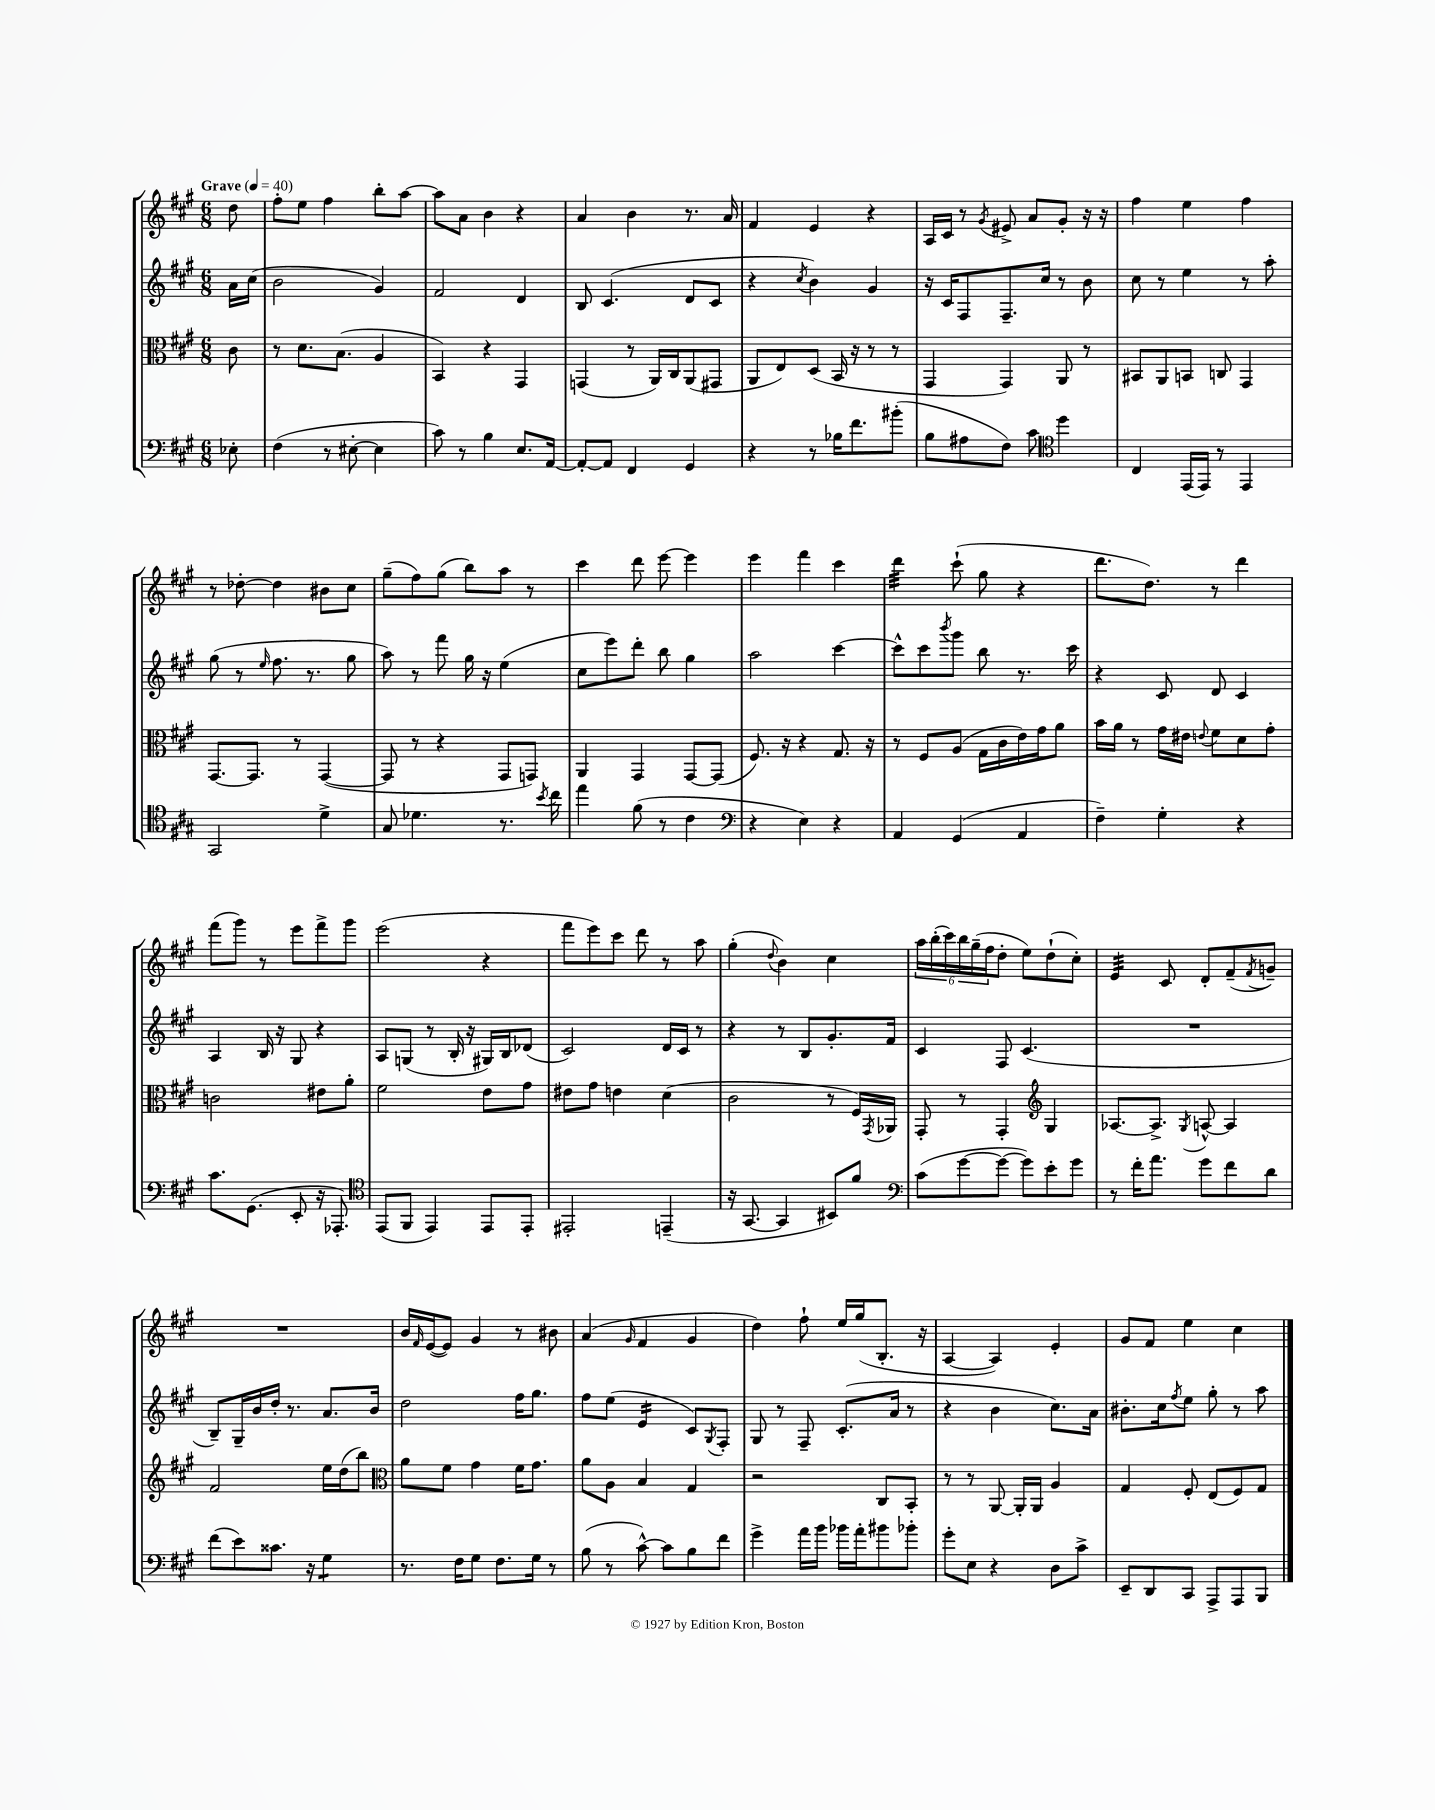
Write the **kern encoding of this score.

**kern	**kern	**kern	**kern
*staff4	*staff3	*staff2	*staff1
*clefF4	*clefC3	*clefG2	*clefG2
*k[f#c#g#]	*k[f#c#g#]	*k[f#c#g#]	*k[f#c#g#]
*M6/8	*M6/8	*M6/8	*M6/8
*MM40	*MM40	*MM40	*MM40
8E-'\	8c#\	16a\LL	8dd\
.	.	(16cc#\JJ	.
=	=	=	=
(4F#\	8r	2b\	8ff#'\L
.	8.d\L	.	8ee\J
8r	.	.	4ff#\
.	(8.B\J	.	.
[8E#'\	.	.	.
4E#\]	4A/	4g#/)	8bb'\L
.	.	.	[8aa\J
=	=	=	=
8c#\)	4BB/)	2f#/	8aa\]L
8r	.	.	8a\J
4B\	4r	.	4b\
8.E/L	4GG#/	4d/	4r
[16AA/Jk	.	.	.
=	=	=	=
8AA'/_L	(4GG/	8B/	4a/
8AA/]J	.	(4.c#/	.
4FF#/	8r	.	4b\
.	16AA/LL)	.	.
.	16C#/J	.	.
4GG#/	(8AA/	8d/L	8.r
.	8GG#/J	8c#/J	.
.	.	.	16a/
=	=	=	=
4r	8AA/L	4r	4f#/
.	8E/)	.	.
.	.	8qcc#/	.
8r	(8D/J	4b\)	4e/
16B-\LK	16BB/	.	.
8.f#\	16r	.	.
.	8r	4g#/	4r
(8b#'\J	8r	.	.
=	=	=	=
8B\L	4GG#/	16r	16A/LL
.	.	16c#/LK	16c#/JJ
8A#\	.	8F#/	8r
.	.	.	8qg#/
8F#\J)	4GG#/)	8.F#~/	8e#^/
8c#\	.	.	8a/L
.	.	16cc#/Jk	.
*clefC4	*	*	*
4dd\	8AA/	8r	8g#'/J
.	8r	8b\	16r
.	.	.	16r
=	=	=	=
4C#/	8BB#/L	8cc#\	4ff#\
.	8AA/	8r	.
(16EE/LL	8BB/J	4ee\	4ee\
16EE/JJ)	.	.	.
8r	8C/	.	.
4EE/	4GG#/	8r	4ff#\
.	.	8aa'\	.
=	=	=	=
2GG#/	[8.GG#/L	(8gg#\	8r
.	.	8r	[8dd-'\
.	8.GG#/]J	.	.
.	.	16qqee/	.
.	.	8.ff#\	4dd-\]
.	8r	.	.
.	.	8.r	.
4d^\	([4GG#/	.	8b#\L
.	.	8gg#\	8cc#\J
=	=	=	=
8G#/	8GG#/]	8aa\)	(8gg#~\L
4.d-\	8r	8r	8ff#\)
.	4r	8fff#\	(8gg#\J
.	.	16gg#\	8bb\L)
.	.	16r	.
8.r	8GG#/L	(4ee\	8aa\J
.	8GG/J)	.	8r
8qb/	.	.	.
16cc#\	.	.	.
=	=	=	=
4ee\	4AA/	8cc#\L	4ccc#\
.	.	8eee\)	.
(8f#\	4GG#/	8ddd'\J	8ddd\
8r	.	8bb\	[8eee\
4c#\	[8GG#/L	4gg#\	4eee\]
.	(8GG#/]J	.	.
=	=	=	=
*clefF4	*	*	*
4r	8.F#/)	2aa\	4eee\
.	16r	.	.
4E\)	4r	.	4fff#\
4r	8.G#/	[4ccc#\	4ccc#\
.	16r	.	.
=	=	=	=
4AA/	8r	8ccc#^^\]L	4ddd\
.	8F#/L	8ccc#\	.
.	.	8qbbb/	.
(4GG#/	(8A/J	8ggg#\J	(8ccc#`\
.	16G#\LL	8bb\	8gg#\
.	16c#\	.	.
4AA/	16e\)	8.r	4r
.	16g#\J	.	.
.	8a\J	.	.
.	.	16ccc#\	.
=	=	=	=
4F#~\)	16b\LL	4r	8.ddd\L
.	16a\JJ	.	.
.	8r	.	.
.	.	.	8.dd\J)
4G#'\	16g#\LL	8c#/	.
.	16e#\JJ	.	.
.	8qqe/	.	.
.	8f#\L	8d/	8r
4r	8d\	4c#/	4ddd\
.	8g#'\J	.	.
=	=	=	=
8.c#\L	2c\	4A/	(8fff#\L
.	.	.	8ggg#\J)
(8.GG#\J	.	.	.
.	.	16B/	8r
.	.	16r	.
8EE'/	.	8G#/	8eee\L
16r	8e#\L	4r	8fff#^\
8.AAA-'/)	.	.	.
.	8a'\J	.	8ggg#\J
=	=	=	=
*clefC4	*	*	*
(8EE/L	2f#\	8A/L	(2eee\
8FF#/J	.	(8G/J	.
4EE/)	.	8r	.
.	.	16B'/	.
.	.	16r	.
8EE/L	8e\L	16G#/LL)	4r
.	.	16B/J	.
8EE'/J	8g#\J	(8d-/J	.
=	=	=	=
2EE#'/	8e#\L	2c#/)	8fff#\L
.	8g#\J	.	8eee\)
.	4e\	.	8ccc#\J
.	.	.	8ddd\
(4EE~/	(4d\	16d/LL	8r
.	.	16c#/JJ	.
.	.	8r	8aa\
=	=	=	=
16r	2c#\	4r	(4gg#'\
[8.GG#/	.	.	.
.	.	.	8qqdd/
4GG#/]	.	8r	4b\)
.	.	8B/L	.
8BB#/L)	8r	8.g#'/	4cc#\
8f#/J	16F#/LL)	.	.
.	8qGG#/	.	.
.	16AA-/JJ	16f#/Jk	.
=	=	=	=
*clefF4	*	*	*
(8c#\L	8GG#'/	4c#/	24aa\LL
.	.	.	(24bb'\
.	.	.	24ccc#\)
[8g#\	8r	.	24bb\
.	.	.	(24gg#~\
.	.	.	24ff#\J
8g#\_J	4GG#'/	8F#/	8dd'\J
8g#\]L)	.	(4.c#/	8ee\L)
*	*clefG2	*	*
8e'\	4G#/	.	(8dd`\
8g#\J	.	.	8cc#'\J)
=	=	=	=
8r	[8.A-/L	2.r	4e/
16f#'\LK	.	.	.
8.a\J	8.A-^/]J	.	.
.	.	.	8c#/
.	8qG#/	.	.
8g#\L	[8A^^/	.	8d'/L
8f#\	4A/]	.	(8f#~/
.	.	.	8qf#/
8d\J	.	.	8g~/J)
=	=	=	=
(8f#\L	2f#/	8B~/L)	2.r
8e\)	.	16G#~/L	.
.	.	16b/	.
8.c##\J	.	16dd'/JJ	.
.	.	8.r	.
16r	.	.	.
4G#\	16ee\LL	8.a/L	.
.	(16dd\J	.	.
.	8bb\J)	.	.
.	.	16b/Jk	.
=	=	=	=
*	*clefC3	*	*
8.r	8a\L	2dd\	16b/LL
.	.	.	16qqf#/
.	.	.	([16e/J
.	8f#\J	.	8e/]J)
16F#\LK	.	.	.
8G#\J	4g#\	.	4g#/
8.F#\L	.	.	.
.	16f#\LK	16ff#\LK	8r
16G#\Jk	8.g#\J	8.gg#\J	.
8r	.	.	8b#\
=	=	=	=
(8B\	8a\L	8ff#\L	(4a/
8r	8A\J	(8ee\J	.
.	.	.	16qqg#/
[8c#^^\)	4B/	4e/	4f#/
8c#\]L	.	.	.
8B\	4G#/	8c#/L)	4g#/
.	.	8qG#/	.
8f#\J	.	8F#'/J	.
=	=	=	=
4g#^\	2r	8G#/	4dd\)
.	.	8r	.
16a\LL	.	8F#~/	8ff#`\
16b\JJ	.	.	.
16b-\LL	.	(8.c#'/L	16ee/LL
16a'\J	.	.	(16gg#/J
8b#\	8C#/L	.	8.B'/J
.	.	16a/Jk	.
8b-'\J	8BB'/J	8r	.
.	.	.	16r
=	=	=	=
8g#'\L	8r	4r	[4A/
8E\J	8r	.	.
4r	[8AA/	4b\	4A/])
.	16AA'/]LL	.	.
.	16AA/JJ	.	.
8D\L	4A/	8.cc#\L)	4e'/
8c#^\J	.	.	.
.	.	16a\Jk	.
=	=	=	=
8EE~/L	4G#/	8.b#'\L	8g#/L
8DD/	.	.	8f#/J
.	.	16cc#\k	.
.	.	8qff#/	.
8CC#/J	8F#'/	8ee\J	4ee\
8AAA^/L	(8E/L	8gg#'\	.
8AAA/	8F#/)	8r	4cc#\
8BBB/J	8G#/J	8aa\	.
==	==	==	==
*-	*-	*-	*-
